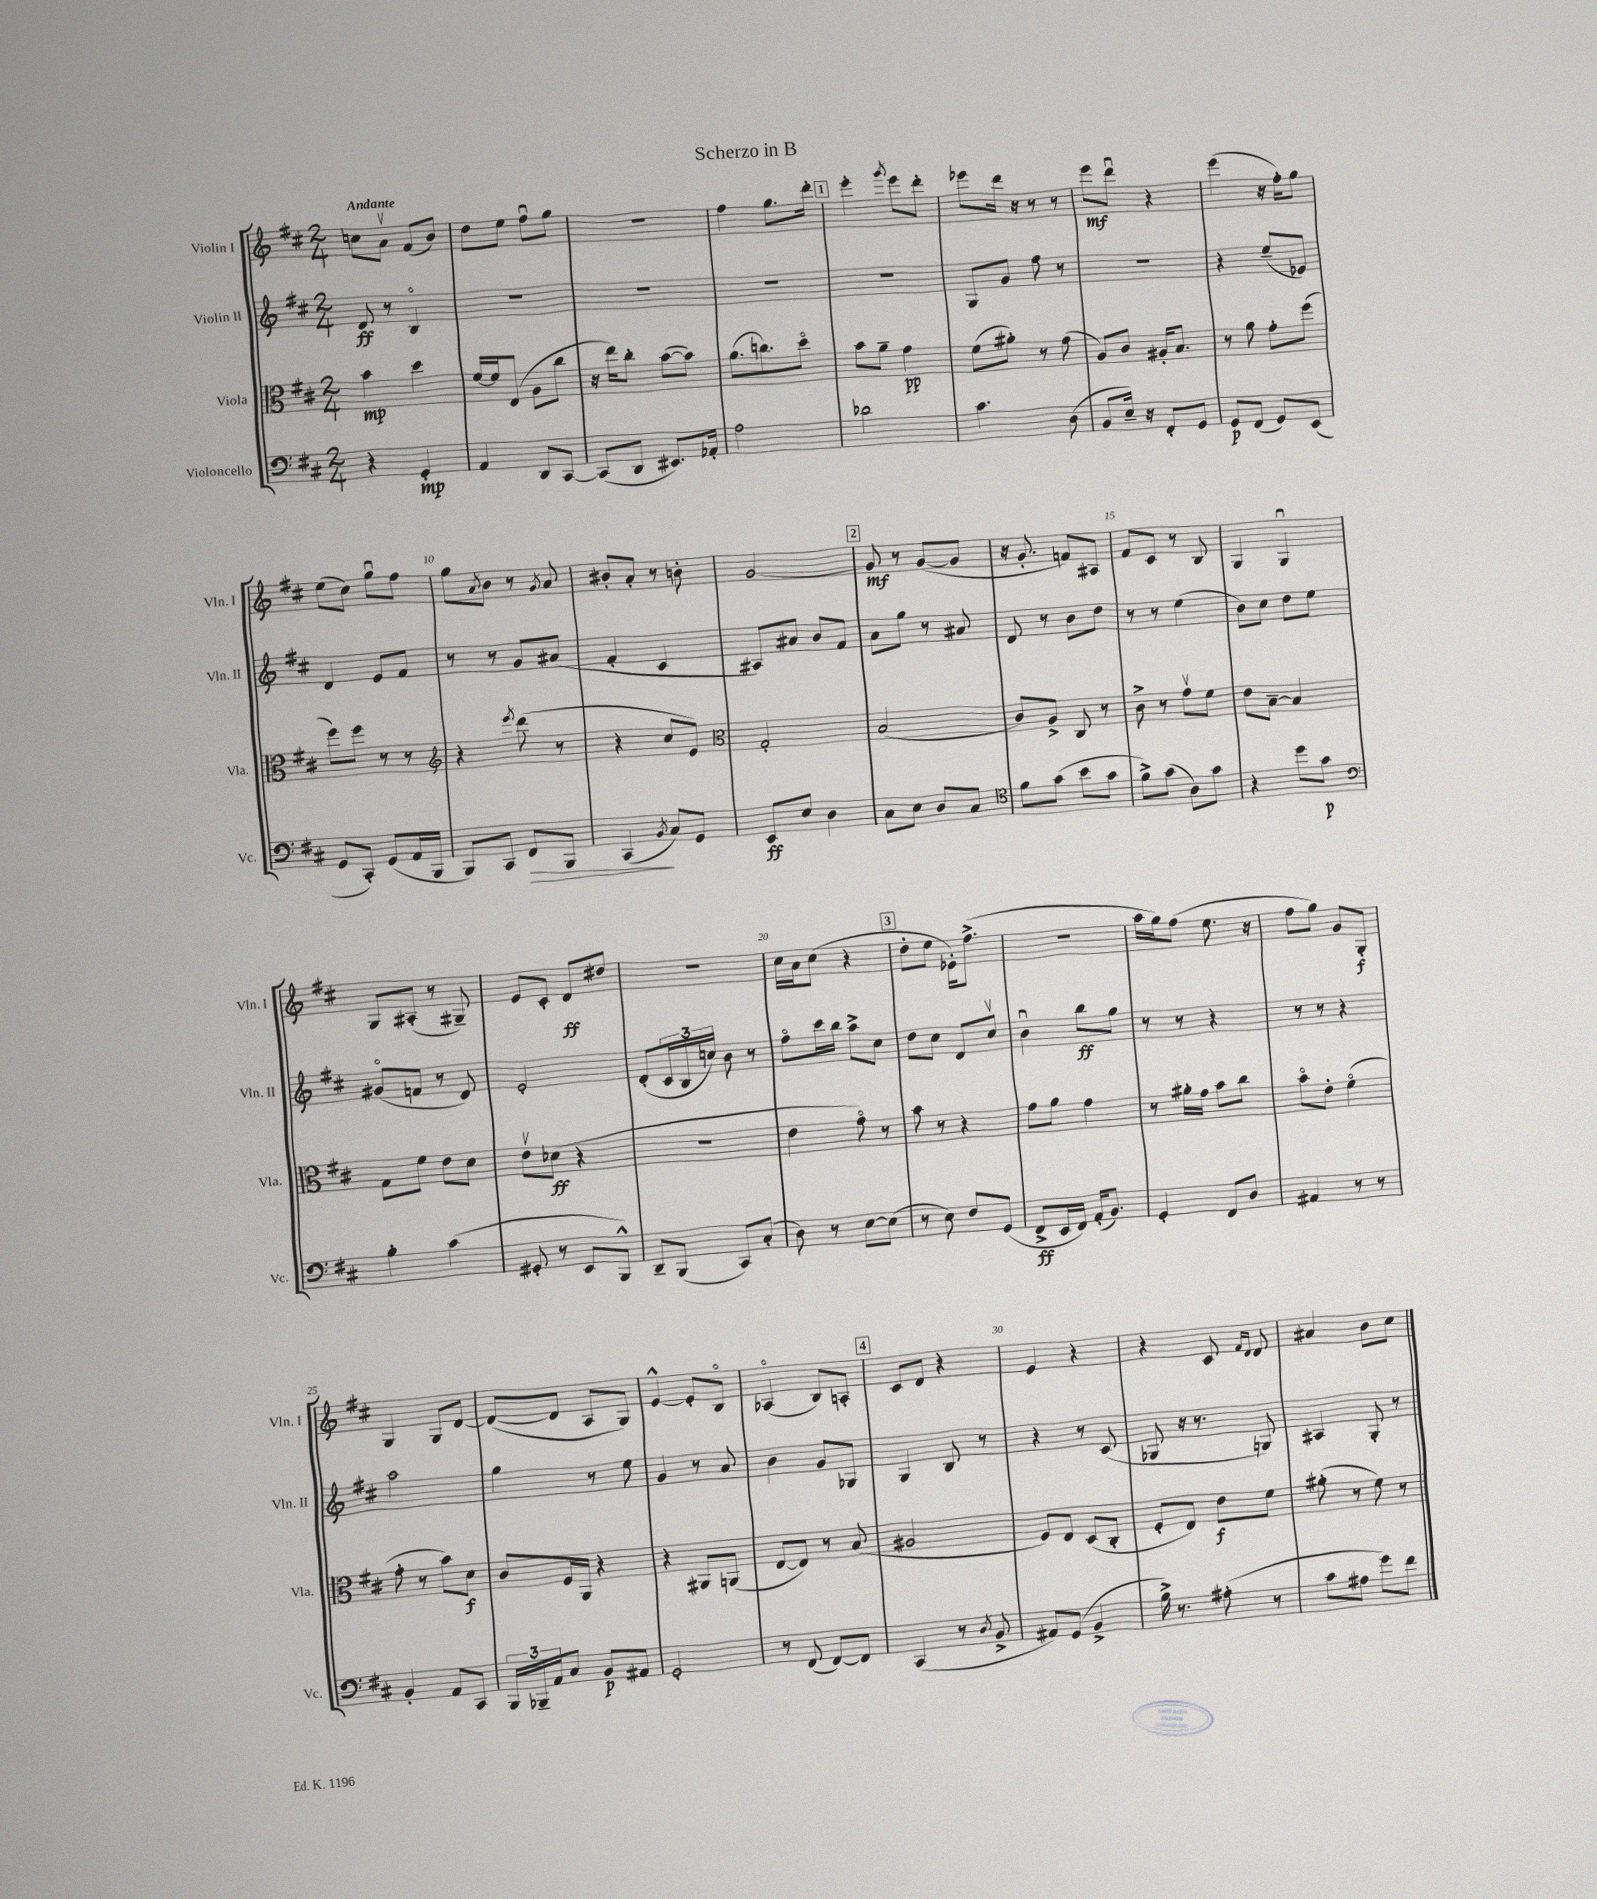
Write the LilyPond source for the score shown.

\header { title = "Scherzo in B" }
<<
\new StaffGroup <<
\new Staff = "s0" \with { instrumentName = "Violin I" shortInstrumentName = "Vln. I" } {
    \clef treble \key d \major \numericTimeSignature \time 2/4 \tempo "Andante"
    c''8 a'8\upbow fis'8( b'8) |
    d''8 e''8 fis''8\downbow g''8 |
    r2 |
    fis''4 g''8. d'''16-. |
    \mark \markup { \box "1" } e'''4-. \acciaccatura { g'''8 } e'''8 d'''8-. |
    ees'''8 d'''16 r16 r8 r8 |
    e'''8\mf d'''8\downbow r4 |
    e'''4( r16 fis''16-.) g''8 |
    e''8( cis''8) g''8\downbow fis''8 |
    g''8 \acciaccatura { a'8 } b'8 r8 \acciaccatura { g'8 } a'8 |
    bis'8-. a'8-. r8 b'8-. |
    g'2~ |
    \mark \markup { \box "2" } g'8\mf r8 g'8~( g'8 |
    r16 g'8.-. f'8) ais8 |
    fis'8 cis'8 r8 b8 |
    g4 g4\downbow |
    g8 ais8-.( r8 gis8--) |
    e'8 cis'8-. d'8\ff dis''8 |
    R2 |
    cis''16 a'16 cis''8( r4 |
    \mark \markup { \box "3" } d''8-. e''8 ees'16-.) fis''8.->( |
    r2 |
    a''16 g''16) fis''8( e''8. r16 |
    fis''8 g''8) g'8 g8-.\f |
    g4 g8 d'8~ |
    d'8~( d'8 a8 g8) |
    e'4~-^ e'8-. b8\flageolet |
    aes4\flageolet( b8) a8-. |
    \mark \markup { \box "4" } cis'8 d'8 r4 |
    e'4 r4 |
    r4 cis'8 \grace { fis'16 d'16 } d'8 |
    ais'4 b'8 cis''8 \bar "|." |
}
\new Staff = "s1" \with { instrumentName = "Violin II" shortInstrumentName = "Vln. II" } {
    \clef treble \key d \major \numericTimeSignature \time 2/4
    d'8\ff r8 b4\flageolet |
    R2 |
    R2 |
    R2 |
    \mark \markup { \box "1" } R2 |
    g8 g'8 fis''8 r8 |
    r2 |
    r4 e''8--( ees'8) |
    d'4 e'8 fis'8 |
    r8 r8 g'8 ais'8( |
    fis'4-. cis'4 |
    ais8) ais'8 b'8 fis'8 |
    \mark \markup { \box "2" } a'8 g''8 r8 ais'8 |
    d'8 r8 b'8 d''8 |
    r8 r8 e''4( |
    b'8) cis''8 d''8 e''8 |
    gis'8\flageolet( f'8 r8 d'8) |
    e'2-. |
    d'8-.( \tuplet 3/2 { cis'16 b16 c''16) } b'8 r8 |
    fis''8\flageolet cis'''16 b''16 a''8-> cis''8 |
    \mark \markup { \box "3" } d''8 cis''8 d'8 cis''8\upbow |
    b'4\downbow b''8\ff g''8 |
    r8 r8 r4 |
    r8 r8 r4 |
    a''2 |
    g''4 r8 e''8 |
    g'4 r8 a'8 |
    b'4 g'8 ges8 |
    \mark \markup { \box "4" } g4 b8 r8 |
    r4 r8 cis'8( |
    ges8 r16 r8. g8) |
    ais4 g8-. r8 \bar "|." |
}
\new Staff = "s2" \with { instrumentName = "Viola" shortInstrumentName = "Vla." } {
    \clef alto \key d \major \numericTimeSignature \time 2/4
    b'4\mp d''4 |
    fis'16~ fis'16 e8( a8 cis''8 |
    r16 e''16) cis''8-. b'8~( b'8) |
    a'8.( c''8.) d''8\flageolet |
    \mark \markup { \box "1" } b'8 a'8-- g'4\pp |
    fis'8( ais'8-.) r8 g'8( |
    a8) cis'8 ais16-. b8. |
    r8 a'8 g'8-. fis''8( |
    fis''8) fis''8 r8 r8 |
    \clef treble r4 \acciaccatura { e'''8 } d'''8( r8 |
    r4 cis''8 e'8) |
    \clef alto g2-. |
    \mark \markup { \box "2" } b2( |
    cis'8) a8-> cis8 r8 |
    cis'8-> r8 g'8\upbow fis'8 |
    e'8 b8~-- b4 |
    g8 fis'8 e'8 d'8 |
    e'8\upbow des'8\ff( r4 |
    r2 |
    e'4 g'8\flageolet) r8 |
    \mark \markup { \box "3" } b'8 r8 r4 |
    g'8 a'8 g'4 |
    r8 ais'16-. g'16 b'8 cis''8 |
    b'8\flageolet e'8-. fis'4\flageolet( |
    g'8-. r8 b'8) d'8\f |
    cis'8 fis16 a,16 r4 |
    r4 ais,8 a,8( |
    e8~ e8) r8 b8( |
    \mark \markup { \box "4" } ais2 |
    fis8) e8 d8( cis8-. |
    fis8-. e8) e'8\f fis'8 |
    ais'8-.( r8 fis'8) r8 \bar "|." |
}
\new Staff = "s3" \with { instrumentName = "Violoncello" shortInstrumentName = "Vc." } {
    \clef bass \key d \major \numericTimeSignature \time 2/4
    r4 g,4-.\mp |
    a,4 d,8 cis,8~ |
    cis,8( d,8 eis,8.) aes,16-. |
    a2 |
    \mark \markup { \box "1" } des'2 |
    cis'4. d8( |
    b,8 e16--) r16 fis,8-. g,8 |
    g,8\p fis,8( g,8) e,8( |
    g,8 cis,8-.) g,8( a,16 b,,16 |
    b,,8) cis,8 fis,8\> b,,8 |
    cis,4\!( \acciaccatura { b,8 } cis8) g,8 |
    e,8\ff e8 d4 |
    \mark \markup { \box "2" } cis8 e8 d8 cis8 |
    \clef tenor fis'8 g'8( b'8 g'8 |
    fis'8->) g'8( a8) g'8 |
    r4 d''8 g'8\p |
    \clef bass b4-. cis'4( |
    gis,8-. r8 e,8 b,,8-^) |
    d,8-- b,,8( cis,8) cis8-.( |
    d8) r8 e8~ e8( |
    \mark \markup { \box "3" } r8 e8) fis8 g,8( |
    fis,8->\ff e,16 fis,16) a,16-.( b,8.) |
    g,4-. fis,8 d8 |
    ais,4 r8 r8 |
    b,4-. a,8 cis,8 |
    \tuplet 3/2 { b,,16 bes,,16-- a,16 } cis8 b,8\p ais,8 |
    g,2-. |
    r8 fis,8( fis,8~) fis,8 |
    \mark \markup { \box "4" } cis,4( r8 \acciaccatura { d8 } b,8-> |
    ais,8) g,8( b,4-> |
    b16->) r8. ais8-.( r8 |
    cis'8 ais8 g'8) fis'8 \bar "|." |
}
>>
>>
\layout { \context { \Score \override BarNumber.break-visibility = ##(#f #t #t) barNumberVisibility = #(every-nth-bar-number-visible 5) } }
